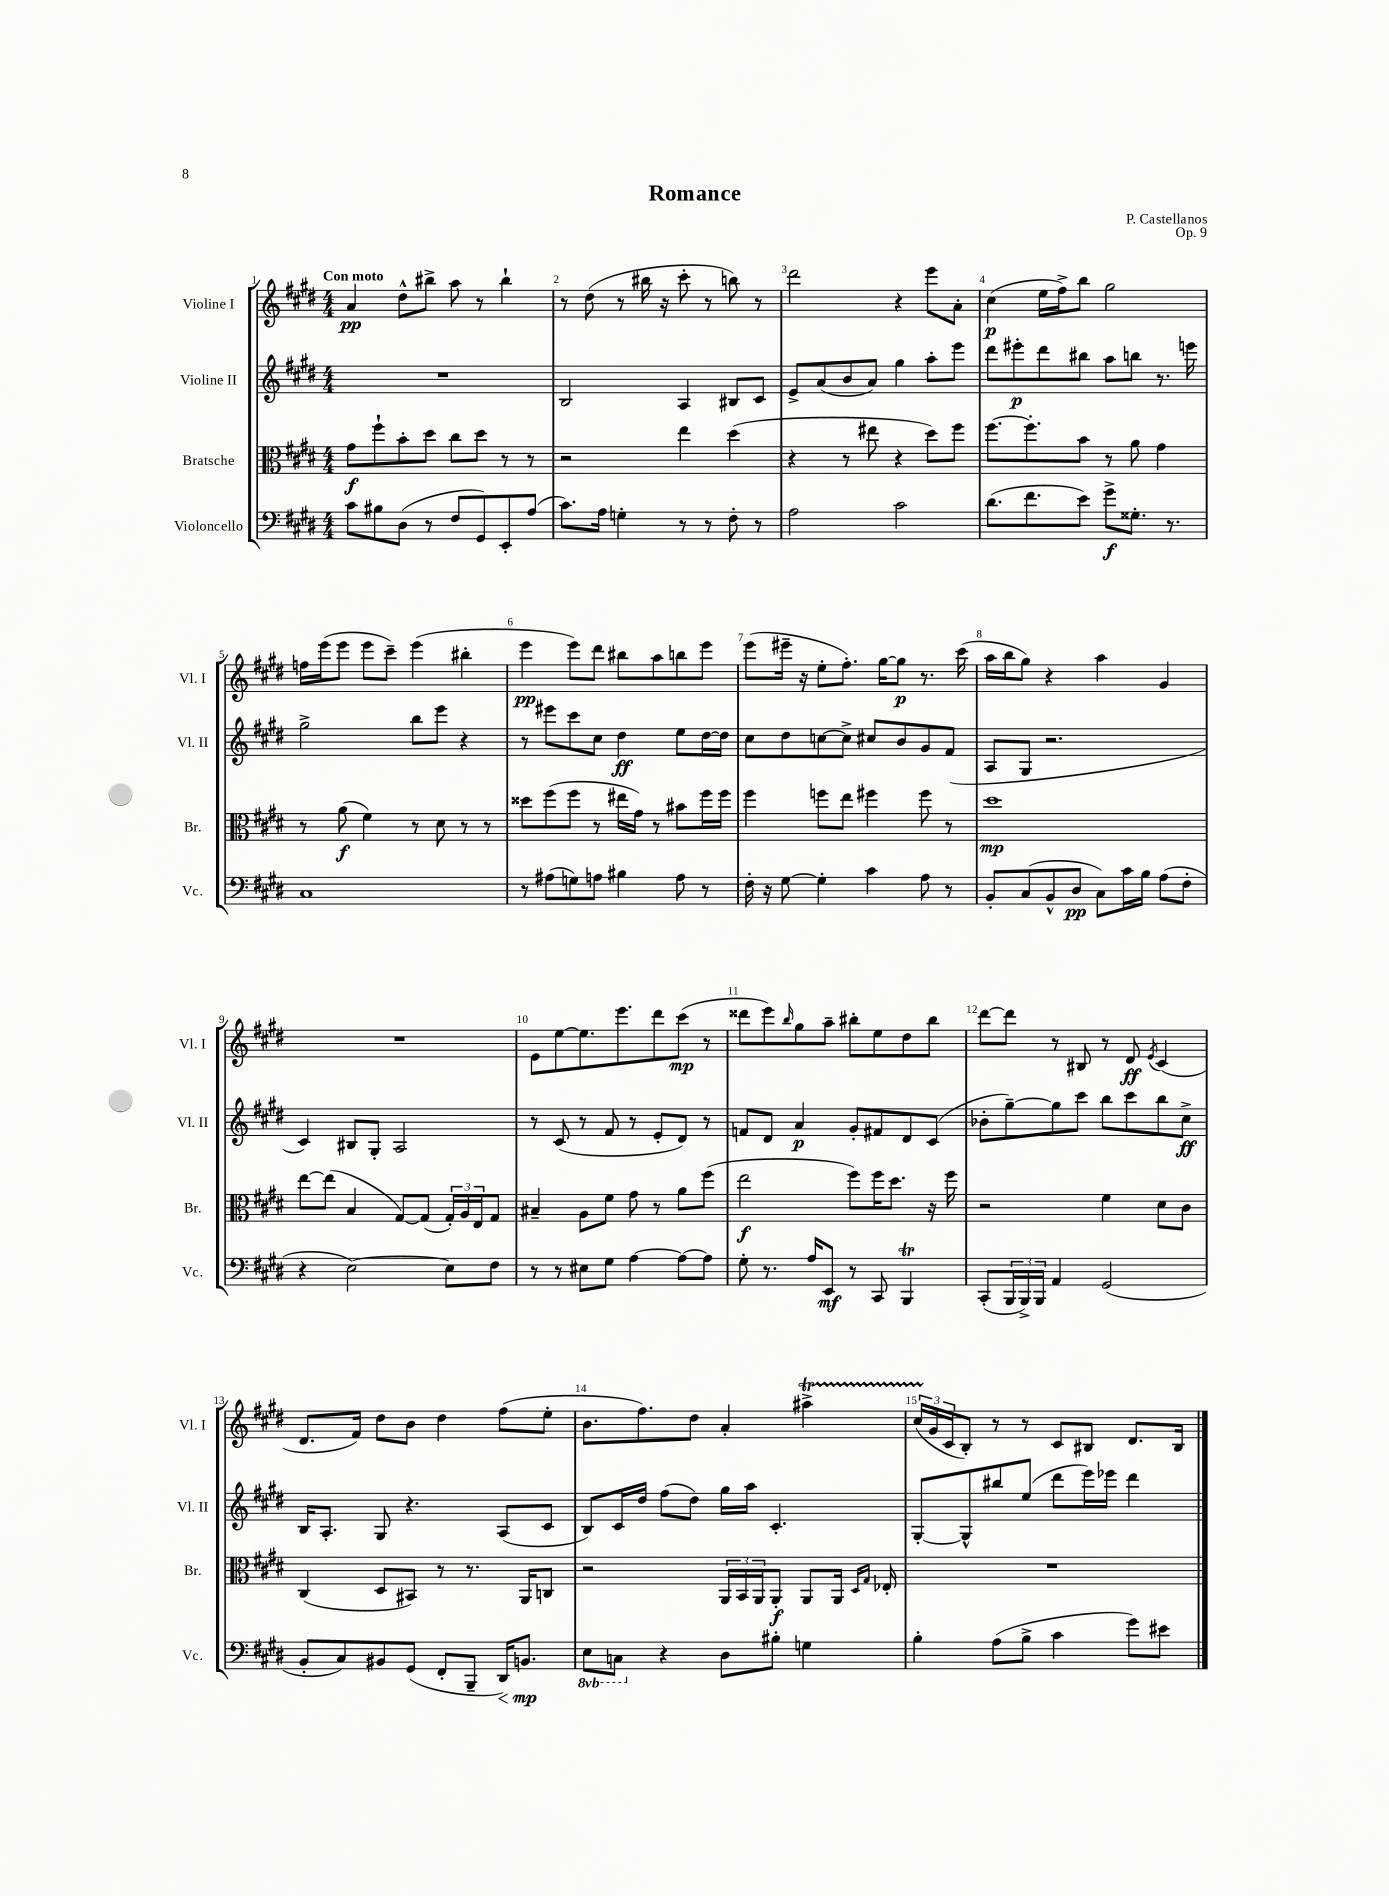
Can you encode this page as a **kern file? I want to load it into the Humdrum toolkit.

**kern	**dynam	**kern	**dynam	**kern	**dynam	**kern	**dynam
*part4	*part4	*part3	*part3	*part2	*part2	*part1	*part1
*staff4	*staff4	*staff3	*staff3	*staff2	*staff2	*staff1	*staff1
*I"Violoncello	*	*I"Bratsche	*	*I"Violine II	*	*I"Violine I	*
*I'Vc.	*	*I'Br.	*	*I'Vl. II	*	*I'Vl. I	*
*clefF4	*	*clefC3	*	*clefG2	*	*clefG2	*
*k[f#c#g#d#]	*	*k[f#c#g#d#]	*	*k[f#c#g#d#]	*	*k[f#c#g#d#]	*
*M4/4	*	*M4/4	*	*M4/4	*	*M4/4	*
=1	=1	=1	=1	=1	=1	=1	=1
!	!	!	!	!	!	!LO:TX:a:B:t=Con moto	!
8c#\L	.	8g#\L	f	1r	.	4a/	pp
8B#X\	.	8ff#`\	.	.	.	.	.
(8D#\J	.	8b'\	.	.	.	8dd#^^\L	.
8r	.	8dd#\J	.	.	.	8bb#X^\J	.
8F#/L	.	8cc#\L	.	.	.	8aa\	.
8GG#/)	.	8dd#\J	.	.	.	8r	.
8EE'/	.	8r	.	.	.	4bb#`\	.
(8A/J	.	8r	.	.	.	.	.
=2	=2	=2	=2	=2	=2	=2	=2
8.c#\L)	.	2r	.	2B/	.	8r	.
.	.	.	.	.	.	(8dd#\	.
16A\Jk	.	.	.	.	.	.	.
4Gn'\	.	.	.	.	.	8r	.
.	.	.	.	.	.	16bb#X\	.
.	.	.	.	.	.	16r	.
8r	.	4ee\	.	4A/	.	8ccc#'\	.
8r	.	.	.	.	.	8r	.
8F#'\	.	(4dd#\	.	8B#X/L	.	8bbn\)	.
8r	.	.	.	8c#/J	.	8r	.
=3	=3	=3	=3	=3	=3	=3	=3
2A\	.	4r	.	8e^/L	.	2ddd#\	.
.	.	.	.	(8a/	.	.	.
.	.	8r	.	8b/	.	.	.
.	.	8ee#X\	.	8a/J)	.	.	.
2c#\	.	4r	.	4gg#\	.	4r	.
.	.	8dd#\L)	.	8aa'\L	.	8eee\L	.
.	.	8ff#\J	.	8eee\J	.	8a'\J	.
=4	=4	=4	=4	=4	=4	=4	=4
(8.d#\L	.	[8.ff#\L	.	8ddd#\L	.	(4cc#\	p
.	.	.	.	8eee#X'\	p	.	.
8.f#\	.	8.ff#'\]	.	.	.	.	.
.	.	.	.	8ddd#\	.	16ee\LL	.
.	.	.	.	.	.	16ff#^\J)	.
8e\J)	.	8b\J	.	8bb#X\J	.	8bb\J	.
8g#^\L	f	8r	.	8aa\L	.	2gg#\	.
8.G##X'\J	.	8a\	.	8bbn\J	.	.	.
.	.	4g#\	.	8.r	.	.	.
8.r	.	.	.	.	.	.	.
.	.	.	.	16eeen\	.	.	.
!!LO:LB:g=z
=5	=5	=5	=5	=5	=5	=5	=5
1C#	.	8r	.	2gg#^\	.	16ffn\LL	.
.	.	.	.	.	.	(16eee\J	.
.	.	(8a\	f	.	.	8eee\J	.
.	.	4f#\)	.	.	.	8eee\L	.
.	.	.	.	.	.	8ccc#~\J)	.
.	.	8r	.	8bb\L	.	(4eee\	.
.	.	8d#\	.	8eee\J	.	.	.
.	.	8r	.	4r	.	4bb#X'\	.
.	.	8r	.	.	.	.	.
=6	=6	=6	=6	=6	=6	=6	=6
8r	.	8dd##X\L	.	8r	.	4eee\	pp
(8A#X\L	.	(8ff#\	.	8eee#X\L	.	.	.
8Gn\)	.	8ff#\J	.	8ccc#\	.	8eee\L)	.
8An\J	.	8r	.	8cc#\J	.	8ddd#\J	.
4B#X\	.	16ee#X\LL	.	4dd#\	ff	8bb#X\L	.
.	.	16g#\JJ)	.	.	.	.	.
.	.	8r	.	.	.	8aa\	.
8A\	.	8b#X\L	.	8ee\L	.	8bbn\	.
8r	.	16ff#\L	.	[16dd#\L	.	8eee\J	.
.	.	16ff#\JJ	.	16dd#\JJ]	.	.	.
=7	=7	=7	=7	=7	=7	=7	=7
16F#'\	.	4ff#\	.	8cc#\L	.	(8eee\L	.
16r	.	.	.	.	.	.	.
[8G#\	.	.	.	8dd#\	.	16eee#X~\Jk	.
.	.	.	.	.	.	16r	.
4G#'\]	.	8ffn\L	.	[8ccn\	.	8ee'\L	.
.	.	8ee\J	.	8cc^\J]	.	8.ff#'\J)	.
4c#\	.	4ff#X\	.	8cc#X/L	.	.	.
.	.	.	.	.	.	[16gg#\KL	.
.	.	.	.	8b/	.	8gg#\J]	p
8A\	.	8ff#\	.	8g#/	.	8.r	.
8r	.	8r	.	(8f#/J	.	.	.
.	.	.	.	.	.	(16ccc#\	.
=8	=8	=8	=8	=8	=8	=8	=8
8BB'/L	.	1dd#	mp	8A/L	.	16aa\LL	.
.	.	.	.	.	.	16bb\J	.
(8C#/	.	.	.	8G#/J	.	8gg#\J)	.
8BB^^/	.	.	.	2.r	.	4r	.
8D#/J	pp	.	.	.	.	.	.
8C#\L)	.	.	.	.	.	4aa\	.
16c#\L	.	.	.	.	.	.	.
16B\JJ	.	.	.	.	.	.	.
(8A\L	.	.	.	.	.	4g#/	.
8F#'\J	.	.	.	.	.	.	.
!!LO:LB:g=z
=9	=9	=9	=9	=9	=9	=9	=9
4r	.	[8ee\L	.	4c#/)	.	1r	.
.	.	(8ee\J]	.	.	.	.	.
[2E\)	.	4B/	.	8B#X/L	.	.	.
.	.	.	.	8G#'/J	.	.	.
.	.	[8G#/L)	.	2A/	.	.	.
.	.	(8G#/J]	.	.	.	.	.
8E\L]	.	24G#'/LL)	.	.	.	.	.
.	.	24A/	.	.	.	.	.
.	.	24E/J	.	.	.	.	.
8F#\J	.	8G#/J	.	.	.	.	.
=10	=10	=10	=10	=10	=10	=10	=10
8r	.	4B#X~/	.	8r	.	8e\L	.
8r	.	.	.	(8c#/	.	[8ee\	.
8E#X\L	.	8A\L	.	8r	.	8.ee\]	.
8G#\J	.	8f#\J	.	8f#/	.	.	.
.	.	.	.	.	.	8.eee\	.
[4A\	.	8g#\	.	8r	.	.	.
.	.	8r	.	8e'/L	.	8ddd#\	.
8A\L_	.	8a\L	.	8d#/J)	.	(8ccc#\J	mp
8A\J]	.	(8ff#\J	.	8r	.	8r	.
=11	=11	=11	=11	=11	=11	=11	=11
8G#'\	.	2ee\	f	8fn/L	.	8ddd##X\L	.
8.r	.	.	.	8d#/J	.	8eee\)	.
.	.	.	.	.	.	16qqbb/	.
.	.	.	.	4a/	p	8gg#\	.
16A/KL	.	.	.	.	.	.	.
8EE/J	mf	.	.	.	.	8aa~\J	.
8r	.	8ff#\L)	.	8g#'/L	.	8bb#X'\L	.
8CC#/	.	16ff#\K	.	8f#X/	.	8ee\	.
.	.	8.dd#\J	.	.	.	.	.
4BBBT/	.	.	.	8d#/	.	8dd#\	.
.	.	16r	.	(8c#/J	.	8bb#\J	.
.	.	16ff#\	.	.	.	.	.
=12	=12	=12	=12	=12	=12	=12	=12
(8CC#'/L	.	2r	.	8b-X'\L	.	[8ddd#\L	.
24BBB/L	.	.	.	[8gg#~\)	.	8ddd#\J]	.
24BBB^/)	.	.	.	.	.	.	.
24BBB/JJ	.	.	.	.	.	.	.
4AA/	.	.	.	8gg#\]	.	8r	.
.	.	.	.	8ccc#\J	.	8B#X/	.
(2GG#/	.	4f#\	.	8bb\L	.	8r	.
.	.	.	.	8ccc#\	.	8d#/	ff
.	.	.	.	.	.	8qe/	.
.	.	8d#\L	.	8bb\	.	(4c#/	.
.	.	8c#\J	.	8cc#^\J	ff	.	.
!!LO:LB:g=z
=13	=13	=13	=13	=13	=13	=13	=13
8BB'/L	.	(4C#/	.	16B/KL	.	8.d#/L	.
.	.	.	.	8.A'/J	.	.	.
8C#/)	.	.	.	.	.	.	.
.	.	.	.	.	.	16f#/Jk)	.
8BB#X/	.	8D#/L	.	8G#/	.	8dd#\L	.
(8GG#/J	.	8BB#X/J)	.	4.r	.	8b\J	.
8FF#'/L	.	8r	.	.	.	4dd#\	.
8BBB~/J	.	8.r	.	.	.	.	.
!	!LO:HP:b	!	!	!	!	!	!
16DD#/KL)	<	.	.	(8A/L	.	(8ff#\L	.
8.BBn/J	mp	16AA/KL	.	.	.	.	.
.	.	8Cn/J	.	8c#/J	.	8ee'\J	.
.	[	.	.	.	.	.	.
=14	=14	=14	=14	=14	=14	=14	=14
*8ba	*	*	*	*	*	*	*
8EE\L	.	2r	.	8B/L)	.	8.b\L	.
8CCn\J	.	.	.	16c#/L	.	.	.
.	.	.	.	16dd#/JJ	.	8.ff#\)	.
*X8ba	*	*	*	*	*	*	*
4r	.	.	.	(8ff#\L	.	.	.
.	.	.	.	8dd#\J)	.	8dd#\J	.
8D#\L	.	24AA/LL	.	16gg#\LL	.	4a'/	.
.	.	24BB/	.	.	.	.	.
.	.	.	.	16aa\JJ	.	.	.
.	.	24AA/J	.	.	.	.	.
8B#X'\J	.	8AA'/J	f	4.c#'/	.	.	.
4Gn\	.	8AA/L	.	.	.	4aa#Xt^\	.
.	.	16AA/Jk	.	.	.	.	.
.	.	16qqD#/LL	.	.	.	.	.
.	.	16qqG#/JJ	.	.	.	.	.
.	.	16E-X'/	.	.	.	.	.
=15	=15	=15	=15	=15	=15	=15	=15
4B'\	.	1r	.	[8G#'/L	.	(24cc#TTT/LL	.
.	.	.	.	.	.	24g#/	.
.	.	.	.	.	.	24c#/J	.
.	.	.	.	8G#^^/]	.	8B'/J)	.
(8A\L	.	.	.	8bb#X/	.	8r	.
8B^\J	.	.	.	(8ee/J	.	8r	.
4c#\	.	.	.	8ddd#\L	.	8c#/L	.
.	.	.	.	16eee\L)	.	8B#X/J	.
.	.	.	.	16eee-X\JJ	.	.	.
8g#\L)	.	.	.	4ddd#\	.	8.d#/L	.
8e#X\J	.	.	.	.	.	.	.
.	.	.	.	.	.	16B#/Jk	.
==	==	==	==	==	==	==	==
*-	*-	*-	*-	*-	*-	*-	*-
